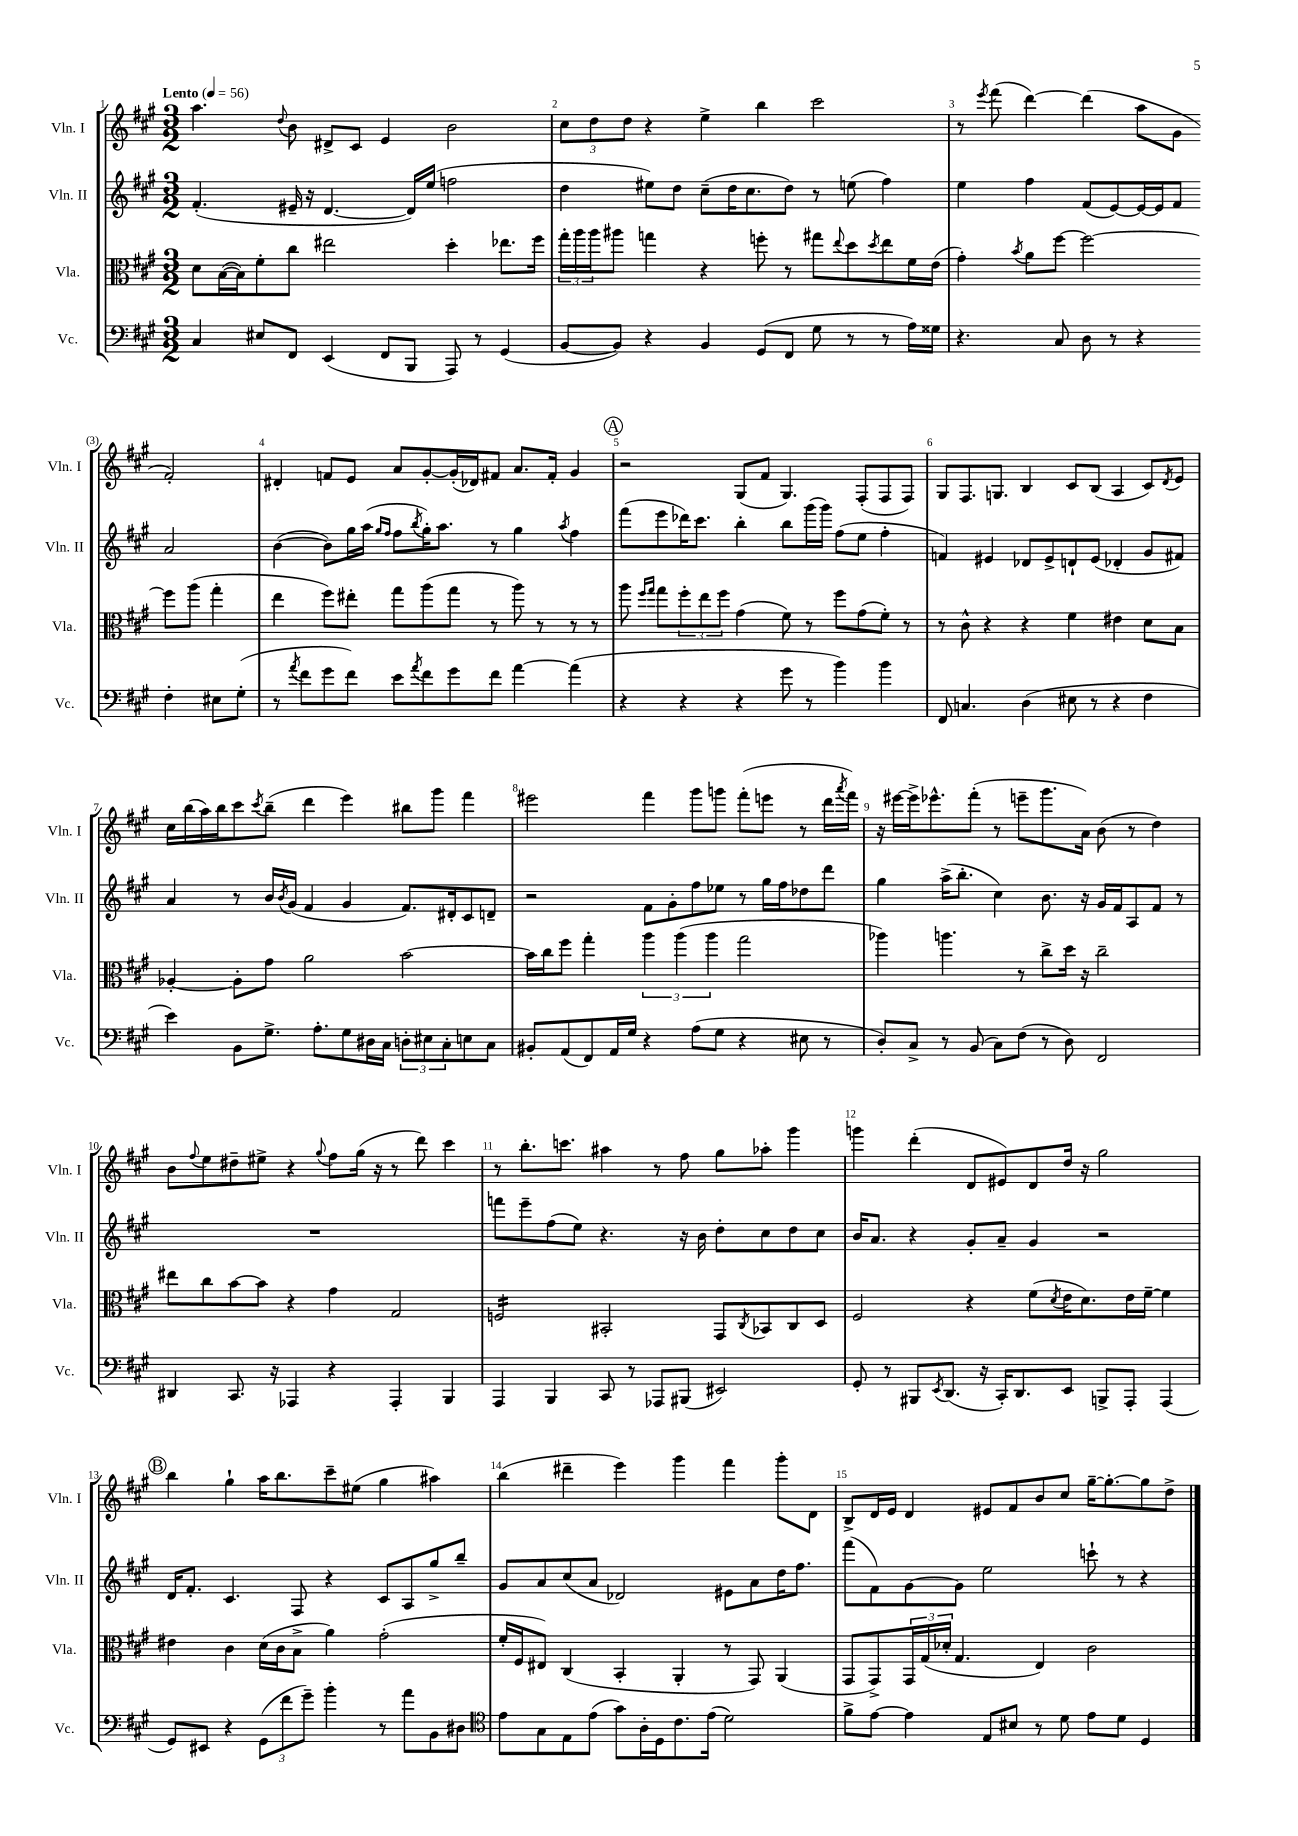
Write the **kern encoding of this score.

**kern	**kern	**kern	**kern
*staff4	*staff3	*staff2	*staff1
*clefF4	*clefC3	*clefG2	*clefG2
*k[f#c#g#]	*k[f#c#g#]	*k[f#c#g#]	*k[f#c#g#]
*M3/2	*M3/2	*M3/2	*M3/2
*MM56	*MM56	*MM56	*MM56
4C#	8d	(4.f#'	4.aa
.	([16B	.	.
.	16B])	.	.
8E#	8f#'	.	.
.	.	.	8qqdd
8FF#	8cc#	16e#~	8b
.	.	16r	.
(4EE	2ee#	[4.d	8d#^
.	.	.	8c#
8FF#	.	.	4e
8BBB	.	16d])	.
.	.	(16ee	.
8AAA)	4dd'	2ff	2b
8r	.	.	.
(4GG#	8.ee-	.	.
.	16ff#	.	.
=	=	=	=
[8BB	24gg#'	4dd	12cc#
.	24aa	.	.
.	24aa	.	12dd
8BB])	8aa#	.	.
.	.	.	12dd
4r	4gg	8ee#)	4r
.	.	8dd	.
4BB	4r	(8cc#~	4ee^
.	.	16dd	.
.	.	8.cc#	.
(8GG#	8ff'	.	4bb
8FF#	8r	8dd)	.
8G#	8gg#	8r	2ccc#
.	8qqee	.	.
8r	8dd	(8ee	.
.	8qdd	.	.
8r	8ee	4ff#)	.
16A)	16f#	.	.
16G##	(16e	.	.
=	=	=	=
4.r	4g#')	4ee	8r
.	.	.	8qeee
.	.	.	(8fff#
.	8qb	.	.
.	8a	4ff#	[4ddd)
8C#	[8ff#	.	.
8D	2ff#_	(8f#	(4ddd]
8r	.	[8e)	.
4r	.	16e_	8aa
.	.	16e]	.
.	.	8f#	8g#
4F#'	8ff#]	2a	2f#')
.	(8aa	.	.
8E#	4gg#'	.	.
(8G#'	.	.	.
=	=	=	=
8r	4ee	([4b	4d#'
8qa	.	.	.
8f#	.	.	.
8g#	8ff#)	8b])	8f
8f#)	8ee#'	16gg#	8e
.	.	(16aa	.
.	.	16qqgg#	.
.	.	16qqff#	.
8e	8gg#	8ff#	8a
8qa	.	8qbb	.
8f#	(8aa	16gg#')	[8g#'
.	.	8.aa	.
8g#	8gg#	.	(16g#']
.	.	.	16d-)
8f#	8r	8r	8f#
[4a	8aa)	4gg#	8.a
.	8r	.	.
.	.	.	16f#'
.	.	8qaa	.
(4a]	8r	4ff#	4g#
.	8r	.	.
=	=	=	=
4r	8aa	(8fff#	2r
.	16qqff#	.	.
.	16qqgg#	.	.
.	8gg#	8eee	.
4r	12ff#'	16ddd-)	.
.	.	8.ccc#	.
.	12ee	.	.
.	12ff#	.	.
4r	(4g#	4bb'	(8G#
.	.	.	8f#
8g#	8f#)	8bb	4.G#)
8r	8r	(16ggg#	.
.	.	16ggg#)	.
4b)	8ff#	(8ff#	.
.	(8g#	8ee	(8F#'
4b	8f#')	4ff#'	8F#
.	8r	.	8F#)
=	=	=	=
8FF#	8r	4f)	8G#
4.C	8c#^^	.	8.F#
.	4r	4e#	.
.	.	.	8.G
(4D	4r	8d-	4B
.	.	8e#^	.
8E#	4f#	8d`	8c#
8r	.	(8e#	(8B
4r	4e#	4d-'	4A
4F#	8d	8g#	8c#)
.	.	.	8qd
.	8B	8f#)	8e
=	=	=	=
4e)	[4A-'	4a	16cc#
.	.	.	(16bb
.	.	.	16aa)
.	.	.	16bb
8BB	8A-']	8r	8ccc#
.	.	.	8qccc#
8.G#^	8g#	16b	(8bb~
.	.	8qb	.
.	.	(16g#	.
.	2a	4f#	4ddd
8.A'	.	.	.
8G#	.	4g#	4eee)
16D#	.	.	.
16C#	.	.	.
12D'	[2b	8.f#)	8bb#
12E#	.	.	.
.	.	.	8ggg#
12C#'	.	.	.
.	.	16d#'	.
8E	.	8c#	4fff#
8C#	.	8d~	.
=	=	=	=
8BB#'	16b]	2r	2eee#
.	16cc#	.	.
(8AA	8ff#	.	.
8FF#)	4gg#'	.	.
16AA	.	.	.
16G#	.	.	.
4r	6aa	8f#	4fff#
.	.	8g#'	.
.	(6aa	.	.
(8A	.	8ff#	8ggg#
.	6aa	.	.
8G#	.	8ee-	8ggg
4r	2gg#	8r	(8fff#'
.	.	16gg#	8eee
.	.	16ff#	.
8E#	.	8dd-	8r
8r	.	8ddd	16ddd
.	.	.	8qaaa
.	.	.	16fff#)
=	=	=	=
8D')	4aa-)	4gg#	16r
.	.	.	[16eee#
8C#^	.	.	16eee#^]
.	.	.	8.eee-^^
8r	4.aa	(16aa^	.
.	.	8.bb'	.
(8BB	.	.	(8fff#'
8C#)	.	4cc#)	8r
(8F#	8r	.	8eee~
8r	8cc#^	8.b	8.ggg#
8D)	16dd	.	.
.	16r	16r	16a)
2FF#	2cc#~	16g#	(8b
.	.	16f#	.
.	.	8A	8r
.	.	8f#	4dd)
.	.	8r	.
=	=	=	=
4DD#	8ee#	1.r	8b
.	.	.	8qqff#
.	8cc#	.	8ee
8.CC#	[8b	.	8dd#~
.	8b]	.	8ee#^
16r	.	.	.
4AAA-	4r	.	4r
.	.	.	8qqgg#
4r	4g#	.	8ff#
.	.	.	(16gg#
.	.	.	16r
4AAA-'	2G#	.	8r
.	.	.	8ddd)
4BBB	.	.	4ccc#
=	=	=	=
4AAA	2F	8fff	8r
.	.	8eee~	8.bb'
4BBB	.	(8ff#	.
.	.	.	8.ccc
.	.	8ee)	.
8CC#	2BB#'	4.r	4aa#
8r	.	.	.
8AAA-	.	.	8r
(8BBB#	.	16r	8ff#
.	.	16b	.
2EE#)	8GG#	8dd'	8gg#
.	8qC#	.	.
.	8BB-	8cc#	8aa-'
.	8C#	8dd	4ggg#
.	8D	8cc#	.
=	=	=	=
8GG#'	2F#	16b	4ggg
.	.	8.a	.
8r	.	.	.
8BBB#	.	4r	(4ddd'
8qEE	.	.	.
(8.DD	.	.	.
.	4r	8g#'	8d
16r	.	.	.
16CC#')	.	8a~	8e#)
8.DD	.	.	.
.	(8f#	4g#	8d
.	8qd	.	.
8EE	16e	.	16dd
.	8.d)	.	16r
8BBB^	.	2r	2gg#
8AAA'	16e	.	.
.	[16f#~	.	.
(4AAA	4f#]	.	.
=	=	=	=
8GG#)	4e#	16d	4bb
.	.	8.f#'	.
8EE#	.	.	.
4r	4c#	4.c#	4gg#`
(12GG#	(16d	.	16aa
.	16c#	.	8.bb
12f#	.	.	.
.	8B^	8F#	.
12g#~)	.	.	.
4b'	4a)	4r	8ccc#~
.	.	.	(8ee#
8r	(2g#'	8c#	4gg#
8a	.	8A	.
8BB	.	8gg#^	4aa#)
8D#	.	8bb~	.
=	=	=	=
*clefC4	*	*	*
8e	16f#'	8g#	(4bb
.	16F#	.	.
8G#	8E#)	8a	.
8E	(4C#	(8cc#	4ddd#~
(8e	.	8a	.
8g#)	4BB'	2d-)	4eee)
16A'	.	.	.
16D	.	.	.
8.c#	4AA'	.	4ggg#
(16e	.	.	.
2d)	8r	8e#	4fff#
.	8GG#)	8a	.
.	(4AA	16dd	8ggg#'
.	.	8.ff#	.
.	.	.	8d
=	=	=	=
8f#^	8GG#	(8fff#	8B^
[8e	8GG#^)	8f#)	16d
.	.	.	16e
4e]	24GG#	[8g#	4d
.	(24G#	.	.
.	24d-'	.	.
.	4.G#	8g#]	.
8E	.	2ee	8e#
8B#	.	.	8f#
8r	4E)	.	8b
8d	.	.	8cc#
8e	2c#	8ccc`	[16gg#~
.	.	.	8.gg#'_
8d	.	8r	.
4D	.	4r	8gg#]
.	.	.	8dd^
==	==	==	==
*-	*-	*-	*-
